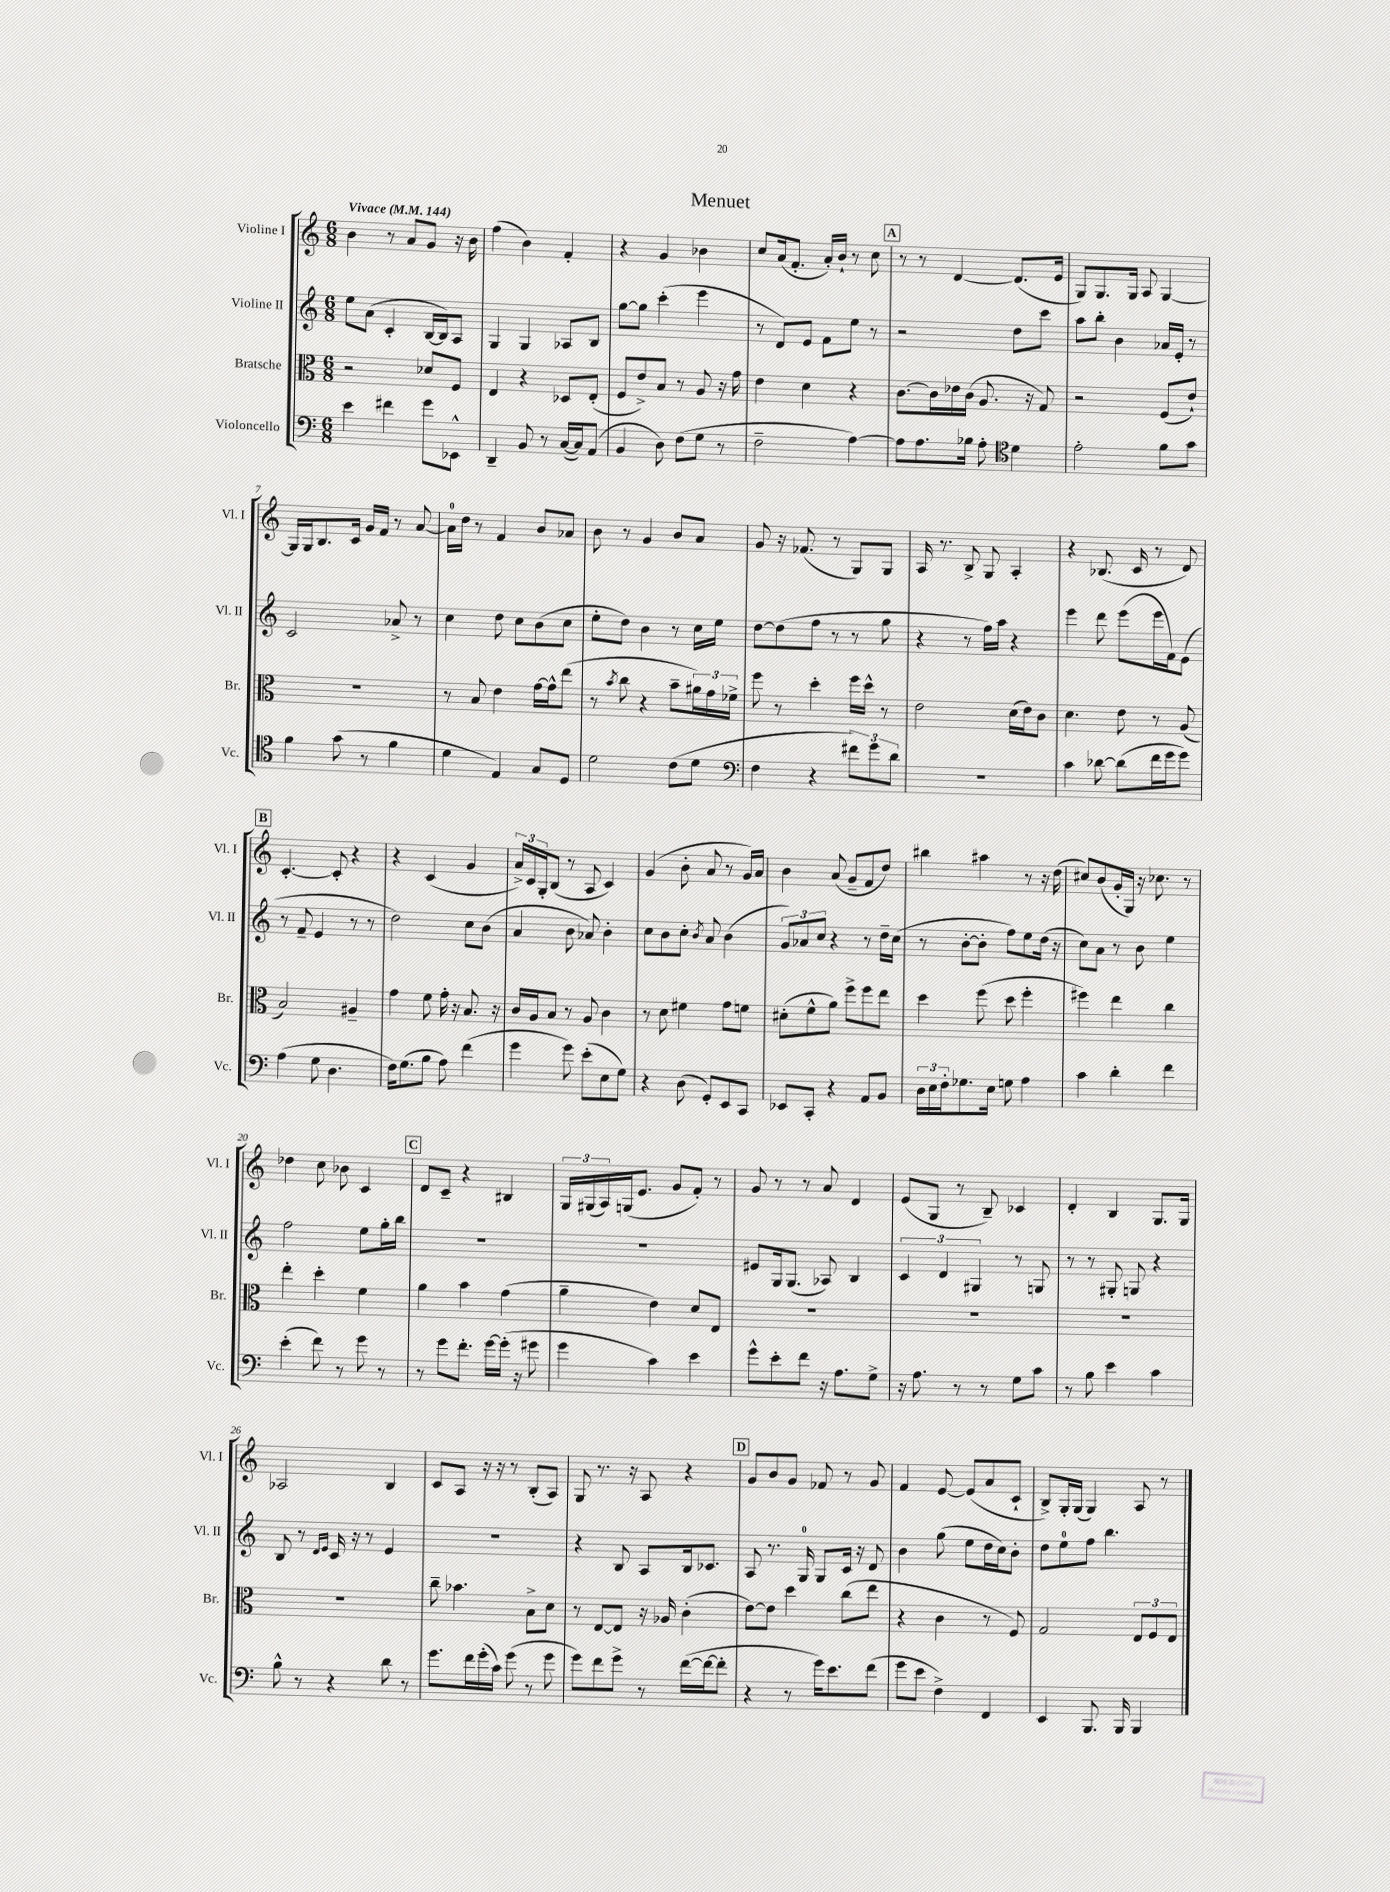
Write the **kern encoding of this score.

**kern	**kern	**kern	**kern
*part4	*part3	*part2	*part1
*staff4	*staff3	*staff2	*staff1
*I"Violoncello	*I"Bratsche	*I"Violine II	*I"Violine I
*I'Vc.	*I'Br.	*I'Vl. II	*I'Vl. I
*clefF4	*clefC3	*clefG2	*clefG2
*k[]	*k[]	*k[]	*k[]
*M6/8	*M6/8	*M6/8	*M6/8
*MM144	*MM144	*MM144	*MM144
=1	=1	=1	=1
!	!	!	!LO:TX:a:B:t=Vivace
4e\	2r	8ee\L	4b\
.	.	(8a\J	.
4f#X\	.	4c'/	8r
.	.	.	8a/L
8g\L	8d-X/L	[16B/LL	8g/J
.	.	16B/J])	.
8EE-X^^\J	8F/J	8A/J	16r
.	.	.	16b\
=2	=2	=2	=2
4DD~/	4E/	4G/	(4ff\
8BB/	4r	4G/	4b\)
8r	.	.	.
([16C/LL	8D-X/L	8A-X/L	4f'/
16C/J])	.	.	.
(8AA/J	(8E'/J	8B/J	.
=3	=3	=3	=3
4BB/	8F/L	[8gg\L	4r
.	8e^/)	8gg\J]	.
8D\)	8B/J	(4ccc'\	4g/
(8F\L	8r	.	.
8G\J	8A/	4eee\	4b-X\
8r	16r	.	.
.	16g\	.	.
=4	=4	=4	=4
2F~\	4e\	8r	8cc/L
.	.	8d/L)	(16a/k
.	.	.	8.f'/J
.	4d\	8e/J	.
.	.	8f\L	16a'/LL)
.	.	.	16b`/JJ
[4A\)	4r	8ee\J	8r
.	.	8r	8cc\
!!LO:REH:place=s1:t=A
=5	=5	=5	=5
8A\L]	[8.c\L	2r	8r
8.A\	.	.	8r
.	16c\L]	.	.
.	16e-X\	.	[4d/
16B-X\Jk	(16c\JJ	.	.
8A'\	8.A/	.	.
*clefC4	*	*	*
4d\	.	8dd\L	(8.d/L]
.	16r	.	.
.	8G/)	8ccc\J	.
.	.	.	16e/Jk
=6	=6	=6	=6
2e'\	2r	8aa\L	8G/L)
.	.	8bb'\J	8.G/
.	.	4b\	.
.	.	.	16G/Jk
.	.	.	8A/
8f\L	(8F/L	16a-X/LL	[4G/
.	.	16e'/JJ	.
8g\J	8e`/J)	8r	.
!!LO:LB:g=z
=7	=7	=7	=7
4f\	2.r	2c/	16G/LL]
.	.	.	16G/J
.	.	.	8.B/
(8g\	.	.	.
.	.	.	16c/Jk
8r	.	.	16g/LL
.	.	.	16f/JJ
4f\	.	8a-X^/	8r
.	.	8r	[8a/
=8	=8	=8	=8
4d\	8r	4cc\	16a\LL]
.	.	.	16dd\JJ
.	8B/	.	8r
4E/)	4e\	8dd\	4f/
.	.	8cc\L	.
8G/L	[16g\LL	(8b\	8b/L
.	16g^^\J]	.	.
8D/J	(8ee\J	8cc\J	8a-X/J
=9	=9	=9	=9
2d\	8r	8ee'\L	8b\
.	8qb/	.	.
.	8cc\	8dd\J)	8r
.	4r	4b\	4g/
(8c\L	8b~\L	8r	8b/L
8d\J	24a#X\L)	16cc\LL	8a/J
.	24g\	.	.
.	.	16ee\JJ	.
.	24f-X^\JJ	.	.
=10	=10	=10	=10
*clefF4	*	*	*
4F\	8ff\	[8dd\L	8g/
.	8r	(8dd\]	16r
.	.	.	(8.f-X/
4r	4dd'\	8ff\J	.
.	.	8r	8r
12f#X\L)	16ff\LL	8r	8G/L)
.	16dd^^\JJ	.	.
12g\	.	.	.
.	8r	8gg\	8G/J
12d\J	.	.	.
=11	=11	=11	=11
2.r	2e\	4r	16A/
.	.	.	8.r
.	.	8r	8B^/
.	.	16ff\LL)	8G/
.	.	16aa\JJ	.
.	(16d\LL	4r	4A'/
.	16e\J)	.	.
.	8c\J	.	.
=12	=12	=12	=12
4c\	4.d\	4eee\	4r
[8d-X\	.	8ddd\	(8.B-X/
(8d-\L]	8e\	(8eee\L	.
.	.	.	16c/
16f\L	8r	16eee\L	8r
16g\J	.	16f\J)	.
8g\J)	(8A/	(8e\J	8d/)
!!LO:LB:g=z
!!LO:REH:place=s1:t=B
=13	=13	=13	=13
(4A\	2B/)	8r	[4.c'/
.	.	8f~/	.
8G\	.	4e/	.
4.D\	.	.	8c'/]
.	4A#X~/	8r	4r
.	.	8r	.
=14	=14	=14	=14
16F\KL)	4g\	2dd\)	4r
(8.G\	.	.	.
8B\J	8f\	.	(4c/
8A\)	16g'\	.	.
.	16r	.	.
(4f\	8.B/	8cc\L	4g/
.	.	(8b\J	.
.	16r	.	.
=15	=15	=15	=15
4g\	16c/LL	4a/	24a^/LL)
.	.	.	24c/
.	16A/J	.	.
.	.	.	24G'/J
.	8B/J	.	(8B/J
8g\)	8r	8b\	8r
(8e'\L	8A/	8a-X/)	8A/
8E\	4c\	4b'\	4c/)
8G\J)	.	.	.
=16	=16	=16	=16
4r	8r	8cc\L	(4g/
.	8d\	8b\	.
(8D\	4f#X\	8cc'\J	8b'\
.	.	8qb/	.
8GG'/L)	.	8a/	8a/
8EE/	8g\L	(4b\	8r
8CC/J	8fn\J	.	16g/LL)
.	.	.	16a/JJ
=17	=17	=17	=17
8EE-X/L	(8d#X'\L	12g/L)	4b\
.	.	12a-X/	.
8CC'/J	8f^^\	.	.
.	.	12cc/J	.
4r	8a\J)	4r	(8a/
.	8ff^\L	.	8g~/L
8AA/L	8ff\	8r	8f/
8BB/J	8ee\J	16dd~\LL	8dd/J)
.	.	(16cc\JJ	.
=18	=18	=18	=18
24D\LL	4dd\	8r	4bb#X\
24E\	.	.	.
24F'\J	.	.	.
8.G-X\	.	[8b'\L	.
.	(8ff\	8b'\J]	4aa#X\
16E\Jk	.	.	.
8Gn\	8dd\	8ff\L)	.
4A\	4ff'\	8ee\	8r
.	.	(16dd\Jk	16r
.	.	16r	(16dd\
=19	=19	=19	=19
4c\	4ff#X\)	8cc\L)	8cc#X/L)
.	.	8a\J	(8b/
4d'\	4ee\	8r	16g'/L
.	.	.	16G/JJ)
.	.	8b\	16r
.	.	.	8.cc-X\
4f\	4cc\	4ee\	.
.	.	.	8r
!!LO:LB:g=z
=20	=20	=20	=20
(4e'\	4ee'\	2ff\	4dd-X\
8f\)	4dd'\	.	8cc\
8r	.	.	8b-X\
8g\	4f\	8ee\L	4c/
8r	.	16gg'\L	.
.	.	16bb\JJ	.
!!LO:REH:place=s1:t=C
=21	=21	=21	=21
8r	4a\	2.r	8d/L
8g\L	.	.	8c~/J
8.f'\J	4b\	.	4r
[16g\LL	.	.	.
(16g'\JJ]	(4g\	.	4B#X/
16r	.	.	.
8g#X\	.	.	.
=22	=22	=22	=22
4g\	4a~\	2.r	24G/LL
.	.	.	(24G#X/
.	.	.	24A/)
.	.	.	(16Gn/J
.	.	.	8.e/J
4c\)	4e\)	.	.
.	.	.	8g/L
4e\	8d/L	.	8f'/J)
.	8E/J	.	8r
=23	=23	=23	=23
8g^^\L	2.r	8e#X/L	8g/
8e'\	.	16G/k	8r
.	.	(8.G/J	.
8f\J	.	.	8r
16r	.	8A-X/)	8a/
8.A\L	.	.	.
.	.	4B/	4d/
8G^\J	.	.	.
=24	=24	=24	=24
16r	2.r	6c/	(8e/L
8.A\	.	.	.
.	.	.	8G/J
.	.	6d/	.
8r	.	.	8r
.	.	6G#X/	.
8r	.	.	8B~/)
8G\L	.	8r	4c-X/
8c\J	.	8Gn/	.
=25	=25	=25	=25
8r	2.r	8r	4d'/
8B\	.	8r	.
4e\	.	8G#X'/	4B/
.	.	8Gn/	.
4c\	.	4r	8.G/L
.	.	.	16G/Jk
!!LO:LB:g=z
=26	=26	=26	=26
8B^^\	2.r	8B/	2A-X/
8r	.	8r	.
.	.	16qqd/LL	.
.	.	16qqe/JJ	.
4r	.	16c/	.
.	.	16r	.
.	.	8r	.
8d\	.	4e/	4B/
8r	.	.	.
=27	=27	=27	=27
8.g\L	8cc~\	2.r	8c/L
.	4.b-X\	.	8A/J
16f\L	.	.	.
(16g'\	.	.	16r
16c\JJ)	.	.	16r
(8g\	.	.	8r
8r	8B^\L	.	(8B'/L
8g\	8d\J	.	8A/J)
=28	=28	=28	=28
8g\L)	8r	4r	8G/
8f\	[8E/L	.	8.r
8g^\J	8E/J]	8B/	.
.	.	.	16r
8r	16r	8A/L	8A/
.	16A-X/	.	.
([16f\LL	(4c'\	16B/k	4r
16f\J_	.	8.c-X/J	.
8f'\J]	.	.	.
!!LO:REH:place=s1:t=D
=29	=29	=29	=29
4r	[8e\L)	8A/	8g/L
.	8e\J]	8.r	8b/
8r	4dd\	.	8g/J
.	.	16G/	.
16g\KL)	.	8G/L	8f-X/
8.e\	.	.	.
.	(8cc\L	16c/Jk	8r
.	.	16r	.
(8f\J	8ee\J	8d/	8g/
=30	=30	=30	=30
8g\L	4r	4b\	4f/
8e\J	.	.	.
4F^\)	4c\	(8gg\	[8e/
.	.	8ee\L	(8e/L]
4FF/	8r	16dd\L	8a/
.	.	16cc\J)	.
.	8F/)	8b'\J	8c`/J
=31	=31	=31	=31
4EE/	2G/	8dd\L	8B^/L)
.	.	8ee\	16G'/L
.	.	.	(16G/JJ
8.BBB/	.	8ff\J	4G/)
.	.	4.bb\	.
16BBB/	.	.	.
4BBB/	12E/L	.	8A/
.	12F/	.	.
.	.	.	8r
.	12E/J	.	.
==	==	==	==
*-	*-	*-	*-
